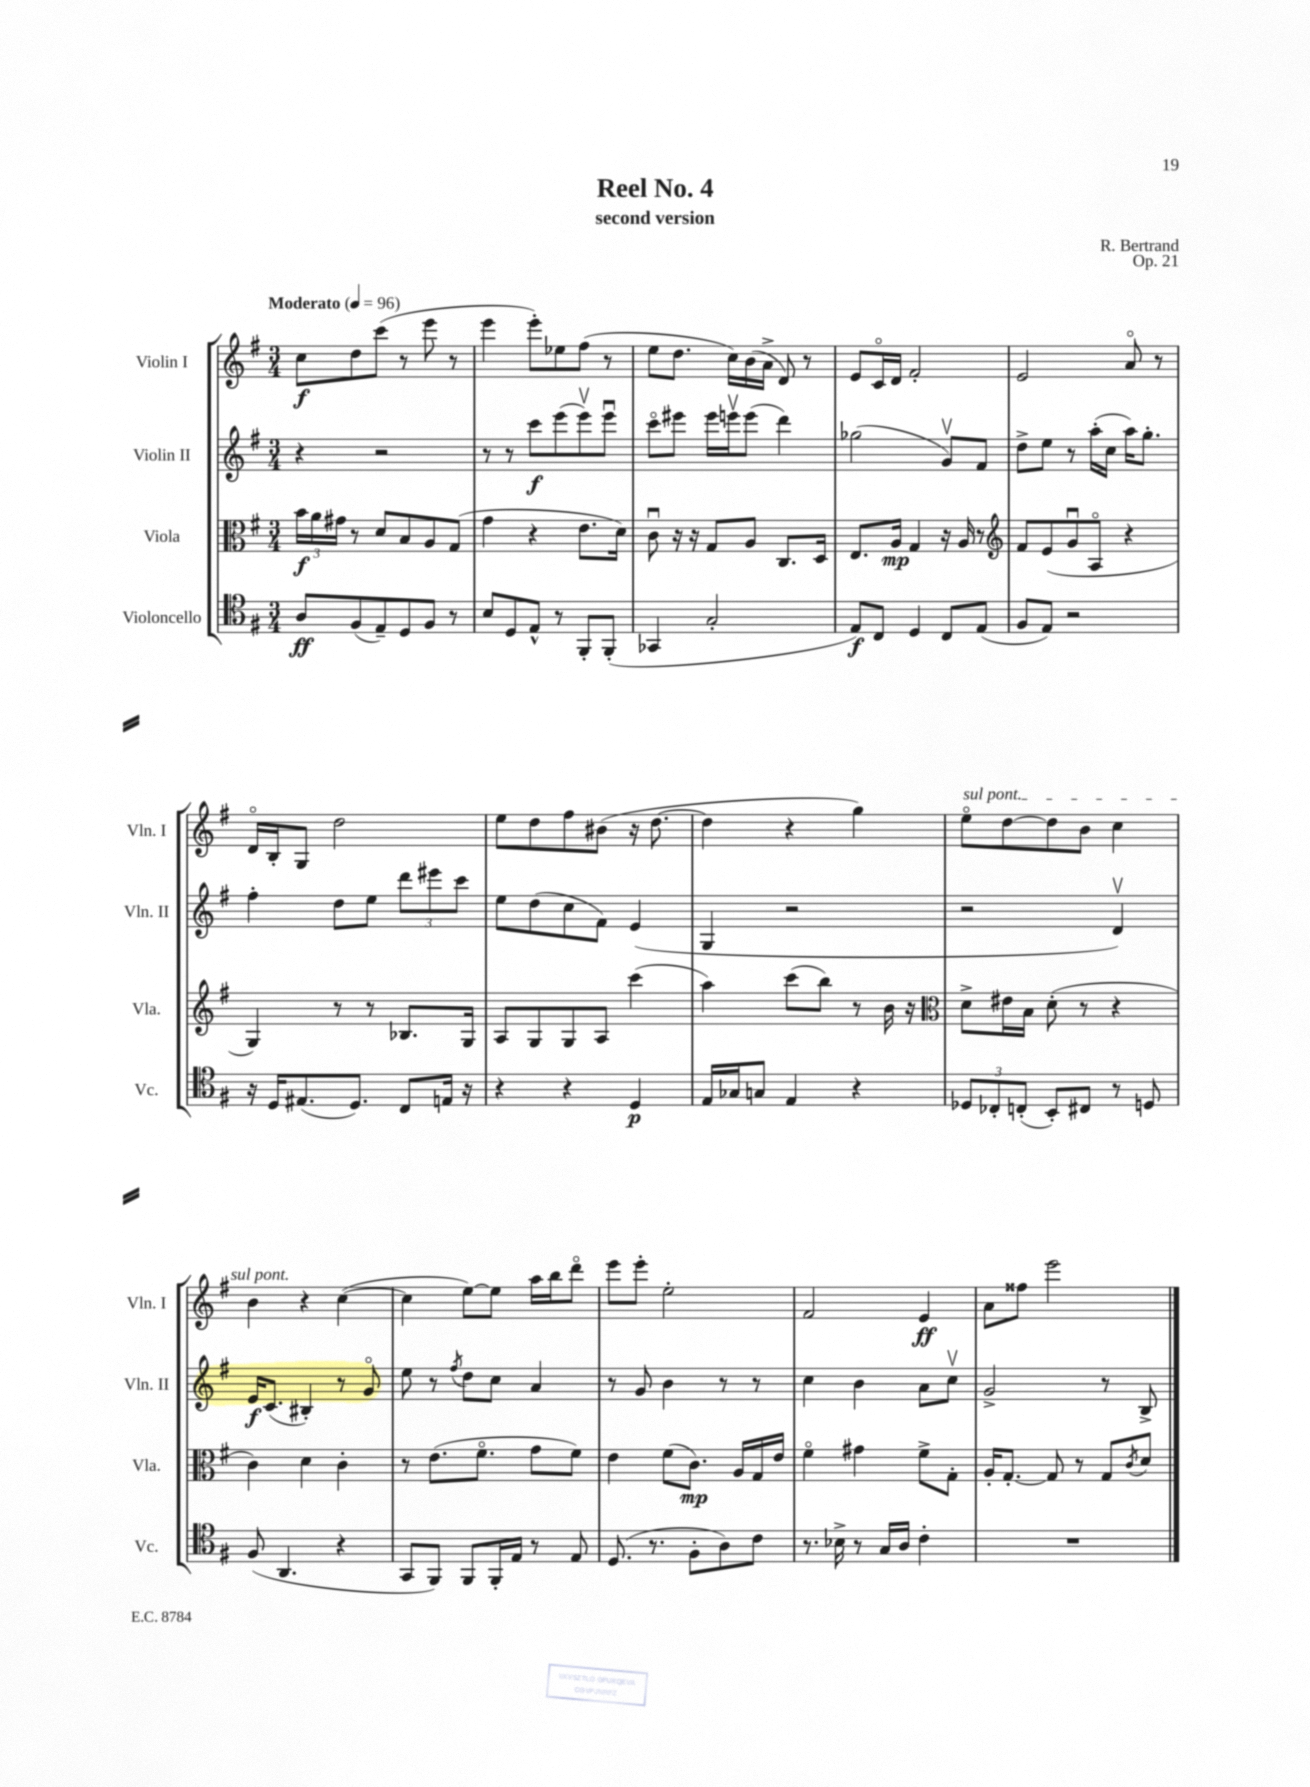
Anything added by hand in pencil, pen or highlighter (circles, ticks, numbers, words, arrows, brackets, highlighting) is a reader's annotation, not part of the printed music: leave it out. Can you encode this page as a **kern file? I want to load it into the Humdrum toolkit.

**kern	**dynam	**kern	**dynam	**kern	**dynam	**kern	**dynam
*part4	*part4	*part3	*part3	*part2	*part2	*part1	*part1
*staff4	*staff4	*staff3	*staff3	*staff2	*staff2	*staff1	*staff1
*I"Violoncello	*	*I"Viola	*	*I"Violin II	*	*I"Violin I	*
*I'Vc.	*	*I'Vla.	*	*I'Vln. II	*	*I'Vln. I	*
*clefC4	*	*clefC3	*	*clefG2	*	*clefG2	*
*k[f#]	*	*k[f#]	*	*k[f#]	*	*k[f#]	*
*M3/4	*	*M3/4	*	*M3/4	*	*M3/4	*
*MM96	*	*MM96	*	*MM96	*	*MM96	*
=1	=1	=1	=1	=1	=1	=1	=1
!	!	!	!	!	!	!LO:TX:a:B:t=Moderato	!
8A/L	ff	24b\LL	f	4r	.	8cc\L	f
.	.	24a\	.	.	.	.	.
.	.	24g#X\JJ	.	.	.	.	.
(8F#/	.	8r	.	.	.	8dd\	.
8E~/)	.	8d/L	.	2r	.	(8ccc\J	.
8D/	.	8B/	.	.	.	8r	.
8F#/J	.	8A/	.	.	.	8eee\	.
8r	.	(8G/J	.	.	.	8r	.
=2	=2	=2	=2	=2	=2	=2	=2
8B/L	.	4g\	.	8r	.	4eee\	.
8D/	.	.	.	8r	.	.	.
8E^^/J	.	4r	.	8ccc\L	f	8eee'\L)	.
8r	.	.	.	(8eee\	.	8ee-X\	.
8FF#'/L	.	8.e\L	.	8eeev\)	.	(8ff#\J	.
(8FF#'/J	.	.	.	8eeeu\J	.	8r	.
.	.	16d\Jk)	.	.	.	.	.
=3	=3	=3	=3	=3	=3	=3	=3
4GG-X/	.	8cu\	.	8ccc\L	.	8ee\L	.
.	.	16r	.	8eee#X\J	.	8.dd\J	.
.	.	16r	.	.	.	.	.
2G'/	.	8G/L	.	16eee#\LL	.	.	.
.	.	.	.	16eeenv\J	.	16cc\LL)	.
.	.	8A/J	.	(8eee\J	.	(16b\	.
.	.	.	.	.	.	16a^\JJ	.
.	.	8.C/L	.	4ddd\)	.	8d/)	.
.	.	.	.	.	.	8r	.
.	.	16D/Jk	.	.	.	.	.
=4	=4	=4	=4	=4	=4	=4	=4
8E/L)	f	8.E/L	.	(2gg-X\	.	8e/L	.
8C/J	.	.	.	.	.	16c/L	.
.	.	16A/Jk	mp	.	.	16d/JJ	.
4D/	.	4G/	.	.	.	2f#'/	.
8C/L	.	16r	.	8gv/L)	.	.	.
.	.	16A/	.	.	.	.	.
(8E/J	.	8r	.	8f#/J	.	.	.
=5	=5	=5	=5	=5	=5	=5	=5
*	*	*clefG2	*	*	*	*	*
8F#/L	.	8f#/L	.	8dd^\L	.	2e/	.
8E/J)	.	(8e/	.	8ee\J	.	.	.
2r	.	8gu/	.	8r	.	.	.
.	.	8A/J	.	(16aa'\LL	.	.	.
.	.	.	.	16cc\JJ	.	.	.
.	.	4r	.	16aa\KL)	.	8a/	.
.	.	.	.	8.gg'\J	.	.	.
.	.	.	.	.	.	8r	.
!!LO:LB:g=z
=6	=6	=6	=6	=6	=6	=6	=6
16r	.	4G/)	.	4ff#'\	.	16d/LL	.
16D/KL	.	.	.	.	.	16B'/J	.
(8.E#X/	.	.	.	.	.	8G/J	.
.	.	8r	.	8dd\L	.	2dd\	.
8.D/J)	.	.	.	.	.	.	.
.	.	8r	.	8ee\J	.	.	.
8C/L	.	8.B-X/L	.	12ddd\L	.	.	.
.	.	.	.	12eee#X\	.	.	.
16En/Jk	.	.	.	.	.	.	.
.	.	.	.	12ccc\J	.	.	.
16r	.	16G/Jk	.	.	.	.	.
=7	=7	=7	=7	=7	=7	=7	=7
4r	.	8A/L	.	8ee\L	.	8ee\L	.
.	.	8G/	.	(8dd\	.	8dd\	.
4r	.	8G/	.	8cc\	.	8ff#\	.
.	.	8A/J	.	8f#\J)	.	(8b#X\J	.
4D/	p	(4ccc\	.	(4e/	.	16r	.
.	.	.	.	.	.	[8.dd\	.
=8	=8	=8	=8	=8	=8	=8	=8
16E/LL	.	4aa\)	.	4G/	.	4dd\]	.
16G-X/J	.	.	.	.	.	.	.
8Gn/J	.	.	.	.	.	.	.
4E/	.	(8ccc\L	.	2r	.	4r	.
.	.	8bb\J)	.	.	.	.	.
4r	.	8r	.	.	.	4gg\)	.
.	.	16b\	.	.	.	.	.
.	.	16r	.	.	.	.	.
=9	=9	=9	=9	=9	=9	=9	=9
*	*	*clefC3	*	*	*	*	*
!	!	!	!	!	!	!LO:TX:a:i:t=sul pont.	!
12D-X/L	.	8d^\L	.	2r	.	8ee\L	.
12C-X'/	.	.	.	.	.	.	.
.	.	16e#X\L	.	.	.	[8dd\	.
(12Cn'/J	.	.	.	.	.	.	.
.	.	16B\JJ	.	.	.	.	.
8BB'/L)	.	(8d'\	.	.	.	8dd\]	.
8C#X/J	.	8r	.	.	.	8b\J	.
8r	.	4r	.	4dv/)	.	4cc\	.
8Dn/	.	.	.	.	.	.	.
!!LO:LB:g=z
=10	=10	=10	=10	=10	=10	=10	=10
(8F#/	.	4c\)	.	16e/KL	f	4b\	.
.	.	.	.	(8.c/J	.	.	.
4.AA/	.	.	.	.	.	.	.
.	.	4d\	.	4B#X'/)	.	4r	.
4r	.	4c'\	.	8r	.	([4cc\	.
.	.	.	.	8g/	.	.	.
=11	=11	=11	=11	=11	=11	=11	=11
8GG/L	.	8r	.	8ee\	.	4cc\]	.
8FF#/J)	.	(8.e\L	.	8r	.	.	.
.	.	.	.	8qff#/	.	.	.
8FF#/L	.	.	.	8dd\L	.	[8ee\L)	.
.	.	8.f#\J	.	.	.	.	.
16FF#'/L	.	.	.	8cc\J	.	8ee\J]	.
16E/JJ	.	.	.	.	.	.	.
8r	.	8g\L	.	4a/	.	16aa\LL	.
.	.	.	.	.	.	16bb\J	.
8E/	.	8f#\J)	.	.	.	8ddd\J	.
=12	=12	=12	=12	=12	=12	=12	=12
(8.D/	.	4e\	.	8r	.	8eee\L	.
.	.	.	.	8g/	.	8eee'\J	.
8.r	.	.	.	.	.	.	.
.	.	(8f#\L	.	4b\	.	2ee'\	.
8F#'\L	.	8.c\J)	mp	.	.	.	.
8A\)	.	.	.	8r	.	.	.
.	.	16A/LL	.	.	.	.	.
8c\J	.	16G/	.	8r	.	.	.
.	.	16e/JJ	.	.	.	.	.
=13	=13	=13	=13	=13	=13	=13	=13
8.r	.	4f#\	.	4cc\	.	2f#/	.
16B-X^\	.	.	.	.	.	.	.
8r	.	4g#X\	.	4b\	.	.	.
16G/LL	.	.	.	.	.	.	.
16A/JJ	.	.	.	.	.	.	.
4c'\	.	8f#^\L	.	8a\L	.	4e/	ff
.	.	8G'\J	.	8ccv\J	.	.	.
=14	=14	=14	=14	=14	=14	=14	=14
2.r	.	16A'/KL	.	2g^/	.	8a\L	.
.	.	[8.G'/J	.	.	.	.	.
.	.	.	.	.	.	8ff##X\J	.
.	.	8G/]	.	.	.	2eee\	.
.	.	8r	.	.	.	.	.
.	.	8G/L	.	8r	.	.	.
.	.	8qc/	.	.	.	.	.
.	.	8d/J	.	8B^/	.	.	.
==	==	==	==	==	==	==	==
*-	*-	*-	*-	*-	*-	*-	*-
